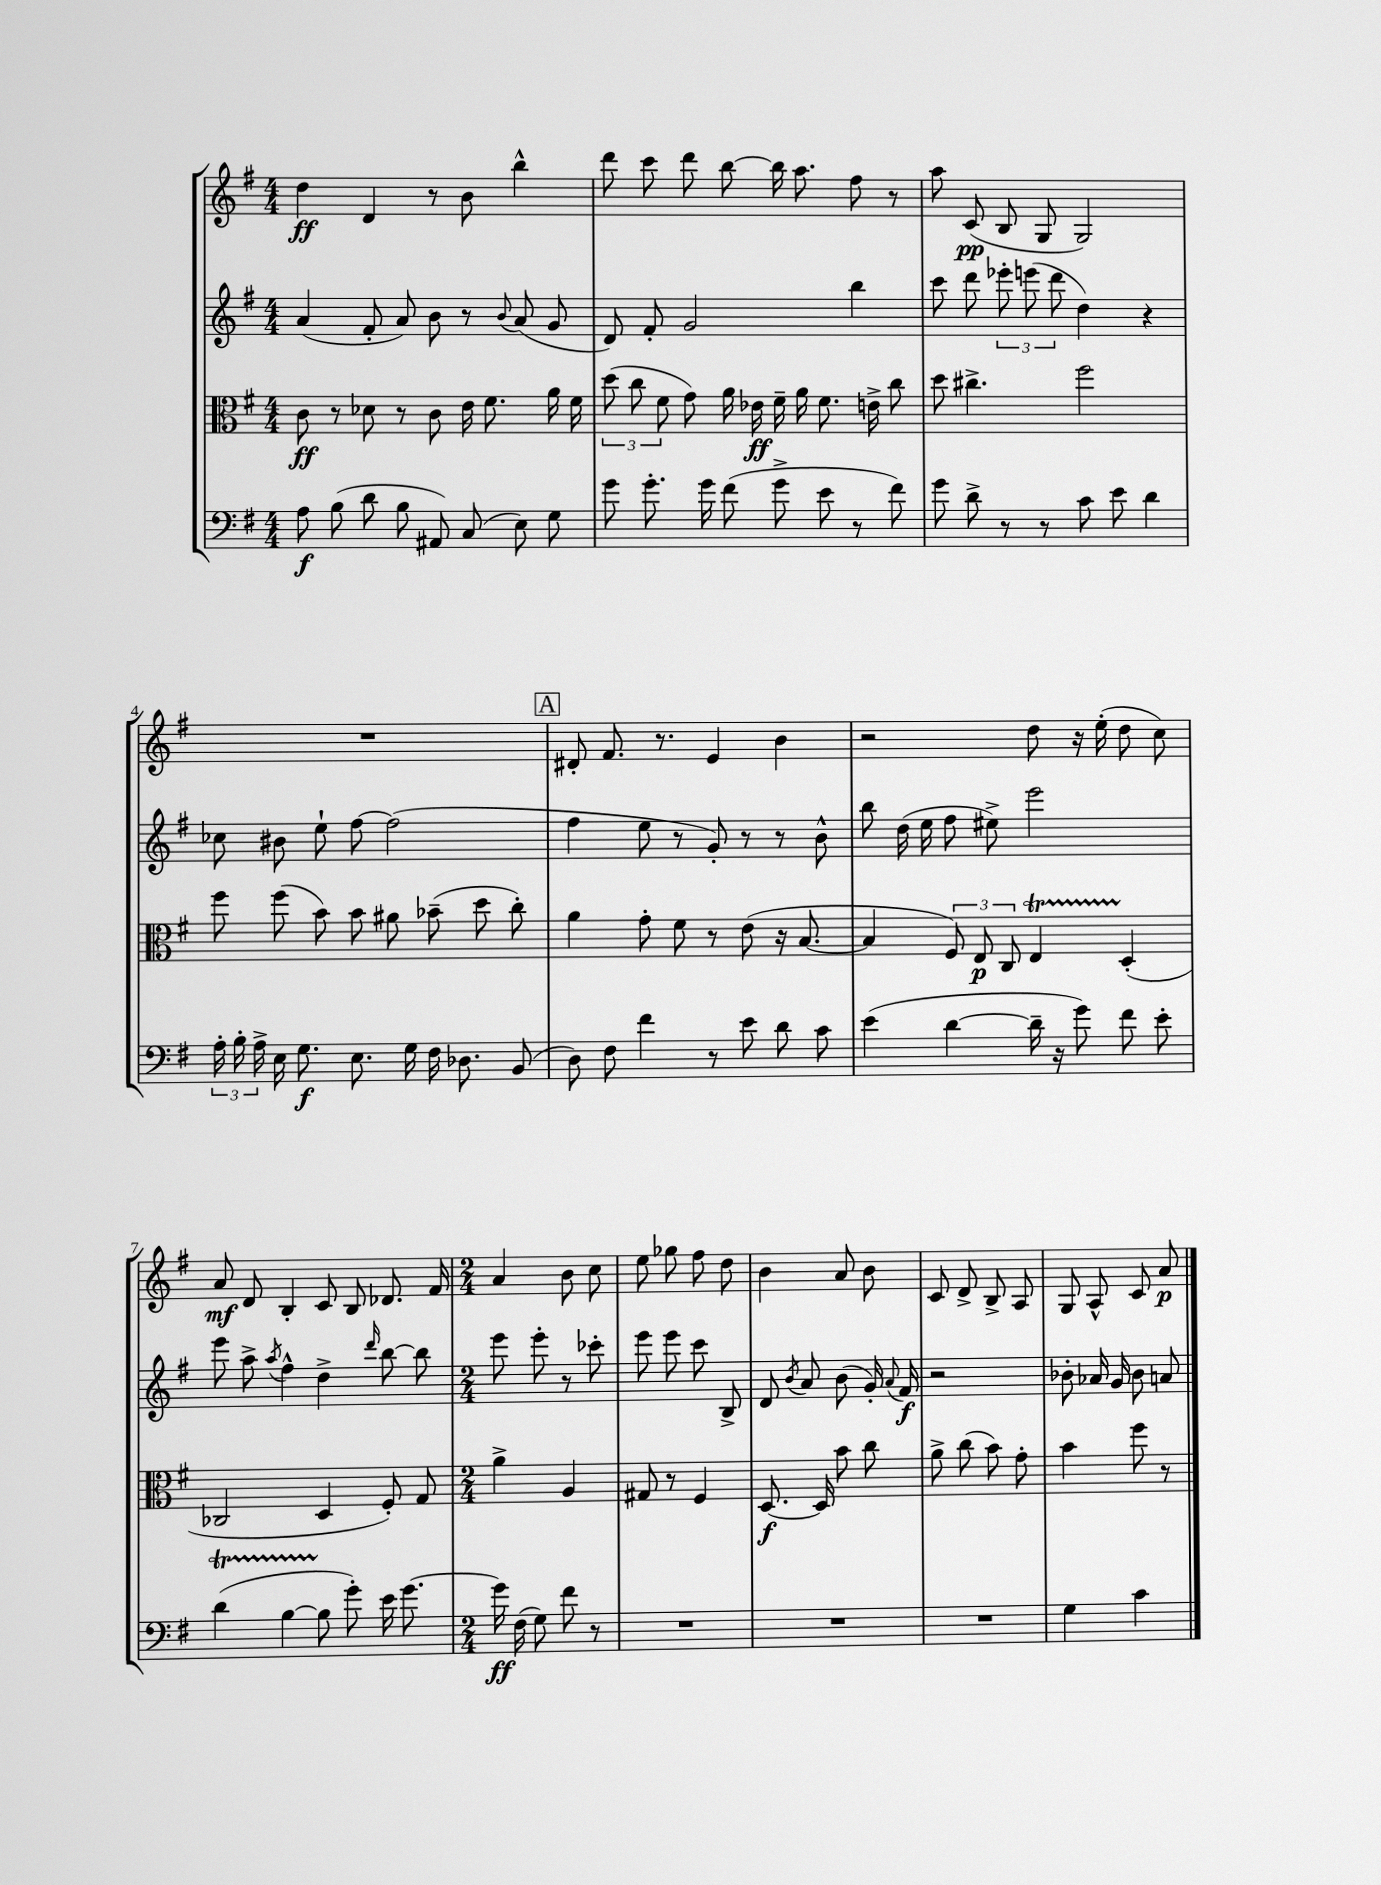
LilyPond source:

<<
\new StaffGroup <<
\new Staff = "s0" {
    \clef treble \key g \major \numericTimeSignature \time 4/4
    \autoBeamOff d''4\ff d'4 r8 b'8 b''4-^ |
    d'''8 c'''8 d'''8 b''8~ b''16 a''8. fis''8 r8 |
    a''8 c'8\pp( b8 g8 g2) |
    R1 |
    \mark \markup { \box "A" } dis'8-. fis'8. r8. e'4 b'4 |
    r2 d''8 r16 e''16-.( d''8 c''8) |
    a'8\mf d'8 b4-. c'8 b8 des'8. fis'16 |
    \numericTimeSignature \time 2/4 a'4 b'8 c''8 |
    e''8 ges''8 fis''8 d''8 |
    b'4 a'8 b'8 |
    c'8 d'8-> b8-> a8 |
    g8 a8-^ c'8 a'8\p \bar "|." |
}
\new Staff = "s1" {
    \clef treble \key g \major \numericTimeSignature \time 4/4
    \autoBeamOff a'4( fis'8-. a'8) b'8 r8 \appoggiatura { b'8 } a'8( g'8 |
    d'8) fis'8-. g'2 b''4 |
    c'''8 d'''8 \tuplet 3/2 { ees'''8-. e'''8( d'''8 } d''4) r4 |
    ces''8 bis'8 e''8-! fis''8~ fis''2( |
    \mark \markup { \box "A" } fis''4 e''8 r8 g'8-.) r8 r8 b'8-^ |
    b''8 d''16( e''16 fis''8 eis''8->) e'''2 |
    e'''8 a''8-> \acciaccatura { a''8 } fis''4-^ d''4-> \grace { d'''16 } b''8~ b''8 |
    \numericTimeSignature \time 2/4 e'''8 e'''8-. r8 ces'''8-. |
    e'''8 e'''8 c'''8 b8-> |
    d'8 \acciaccatura { b'8 } a'8 b'8( g'16-.) \appoggiatura { a'8 } fis'16\f |
    r2 |
    bes'8-. aes'16 g'16 bes'8 a'8 \bar "|." |
}
\new Staff = "s2" {
    \clef alto \key g \major \numericTimeSignature \time 4/4
    \autoBeamOff c'8\ff r8 des'8 r8 c'8 e'16 fis'8. a'16 fis'16 |
    \tuplet 3/2 { d''8( c''8 fis'8 } g'8) a'16 ees'16\ff fis'16-- a'16 fis'8. e'16-> c''8 |
    d''8 cis''4.-> fis''2 |
    fis''8 fis''8( b'8) b'8 ais'8 bes'8--( d''8 c''8-.) |
    \mark \markup { \box "A" } a'4 g'8-. fis'8 r8 e'8( r16 b8.~ |
    b4 \tuplet 3/2 { fis8) e8\p c8 } e4\startTrillSpan d4-.\stopTrillSpan( |
    ces2 d4 fis8-.) g8 |
    \numericTimeSignature \time 2/4 a'4-> a4 |
    gis8 r8 fis4 |
    d8.~\f d16 b'8 c''8 |
    a'8-> c''8( b'8) g'8-. |
    b'4 fis''8 r8 \bar "|." |
}
\new Staff = "s3" {
    \clef bass \key g \major \numericTimeSignature \time 4/4
    \autoBeamOff a8\f b8( d'8 b8 ais,8) c8( e8) g8 |
    g'8 g'8.-. g'16 fis'8( g'8-> e'8 r8 fis'8) |
    g'8 d'8-> r8 r8 c'8 e'8 d'4 |
    \tuplet 3/2 { a16-. b16-. a16-> } e16 g8.\f e8. g16 fis16 des8. b,8( |
    \mark \markup { \box "A" } d8) fis8 fis'4 r8 e'8 d'8 c'8 |
    e'4( d'4~ d'16-- r16 g'8) fis'8 e'8-. |
    d'4\startTrillSpan( b4~ b8\stopTrillSpan g'8-.) e'16 g'8.~ |
    \numericTimeSignature \time 2/4 g'16\ff fis16( g8) fis'8 r8 |
    R2 |
    R2 |
    R2 |
    g4 c'4 \bar "|." |
}
>>
>>
